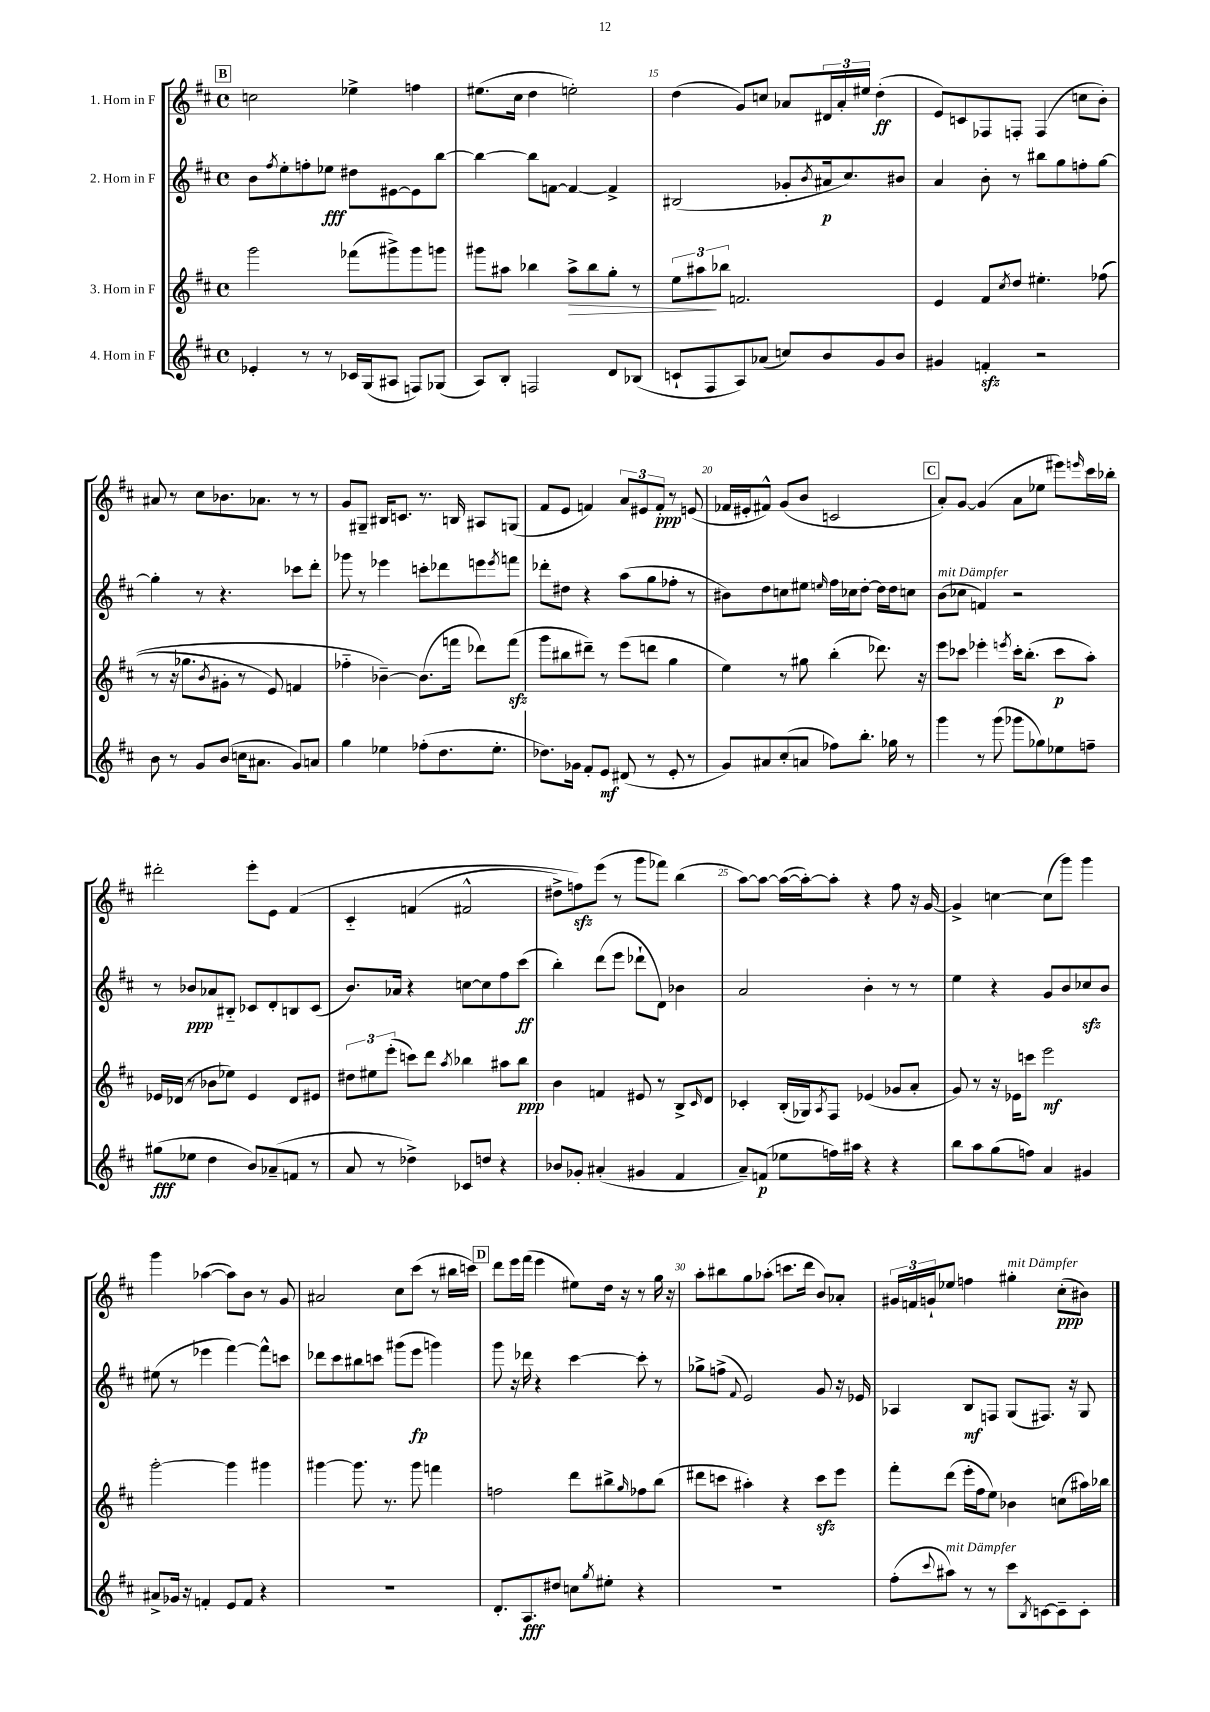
<<
\new StaffGroup <<
\new Staff = "s0" \with { instrumentName = "1. Horn in F" } {
    \clef treble \key d \major \defaultTimeSignature \time 4/4
    \mark \markup { \box "B" } c''2 ees''4-> f''4 |
    eis''8.( cis''16 d''4 e''2-.) |
    d''4( g'8) c''8 aes'8 \tuplet 3/2 { dis'16 aes'16-. eis''16 } d''4-.\ff( |
    e'8) c'8 fes8 f8-. f4( c''8 b'8-.) |
    ais'8 r8 cis''8 bes'8. aes'8. r8 r8 |
    g'8 gis8-- bis16 c'8. r8. b16 ais8 g8( |
    fis'8 e'8 f'4) \tuplet 3/2 { a'8 eis'8 f'8-.\ppp } r8 e'8( |
    fes'16 eis'16-. fis'8-^) g'8( b'8 c'2 |
    \mark \markup { \box "C" } a'8-.) g'8~ g'4( a'8 ees''8 eis'''8) \grace { e'''16 } cis'''16 bes''16-. |
    dis'''2-. e'''8-. e'8 fis'4\( |
    cis'4-_ f'4( fis'2-^ |
    dis''8->) f''8\sfz\) e'''8( r8 g'''8 fes'''8) b''4( |
    a''8~) a''8~ a''16~( a''16~-.) a''8-. r4 fis''8 r16 g'16~ |
    g'4-> c''4~ c''8( g'''8) g'''4 |
    g'''4 aes''4~( aes''8) b'8 r8 g'8 |
    ais'2 cis''8 cis'''8( r8 bis''16 c'''16) |
    \mark \markup { \box "D" } d'''8 e'''16 fis'''16( e'''4 eis''8) d''16 r16 r8 g''16 r16 |
    a''8-. bis''8 g''8 aes''8-.( c'''8. d'''16 b'8) aes'8-. |
    \tuplet 3/2 { gis'16 f'16 g'16-! } ees''8 f''4 gis''4-.^\markup { \italic "mit Dämpfer" } cis''8-.\ppp( bis'8) \bar "|." |
}
\new Staff = "s1" \with { instrumentName = "2. Horn in F" } {
    \clef treble \key d \major \defaultTimeSignature \time 4/4
    \mark \markup { \box "B" } b'8 \acciaccatura { fis''8 } e''8-. f''8-. ees''8\fff dis''8 eis'8~ eis'8 b''8~ |
    b''4~ b''8 f'8~ f'4~ f'4-> |
    bis2( ges'8-. \acciaccatura { b'8 } ais'16\p cis''8.) bis'8 |
    a'4 b'8-. r8 bis''8 g''8 f''8-. g''8~ |
    g''4-. r8 r4. ces'''8 d'''8-. |
    ges'''8 r8 ees'''4 c'''8-. des'''8 e'''8 \acciaccatura { e'''8 } f'''8 |
    des'''8-. dis''8 r4 a''8( g''8 fes''8-. r8 |
    bis'8) d''8 c''8 eis''8 \grace { e''16 } fis''16 ces''16 d''8~-. d''16 d''16 c''8 |
    \mark \markup { \box "C" } b'8^\markup { \italic "mit Dämpfer" }( ces''8 f'4) r2 |
    r8 bes'8\ppp aes'8 bis8-_ ces'8 d'8-. b8 ces'8( |
    b'8.) aes'16 r4 c''8~ c''8 fis''8 cis'''8\ff( |
    b''4-.) d'''8( e'''8 des'''8-! d'8) bes'4 |
    a'2 b'4-. r8 r8 |
    e''4 r4 g'8 b'8 ces''8\sfz b'8 |
    eis''8( r8 ees'''4 fis'''4~) fis'''8-^ c'''8 |
    des'''8 cis'''8 bis''8 c'''8 gis'''8( e'''8\fp g'''4) |
    \mark \markup { \box "D" } g'''8 r16 des'''16 r4 cis'''4~ cis'''8-. r8 |
    ges''8-> f''8->( \appoggiatura { fis'8 } e'2) g'8 r16 ees'16 |
    aes4 b8\mf f8 g8( fis8.) r16 g8 \bar "|." |
}
\new Staff = "s2" \with { instrumentName = "3. Horn in F" } {
    \clef treble \key d \major \defaultTimeSignature \time 4/4
    \mark \markup { \box "B" } g'''2 fes'''8( gis'''8->) gis'''8 g'''8 |
    gis'''8 ais''8 bes''4 ais''8->\> bes''8 g''8-. r8 |
    \tuplet 3/2 { e''8 ais''8\! bes''8 } f'2. |
    e'4 fis'8 \acciaccatura { cis''8 } d''8 eis''4.-. fes''8(\( |
    r8 r16 ges''8. \acciaccatura { b'8 } gis'8-. r8 e'8) f'4 |
    fes''4-_ bes'4~--\) bes'8.( f'''16 des'''8) f'''8\sfz( |
    g'''8 bis''8 dis'''8--) r8 e'''8( d'''8 g''4 |
    e''4) r8 gis''8 b''4-.( des'''8.) r16 |
    \mark \markup { \box "C" } e'''8 ces'''8 ees'''4-. \acciaccatura { e'''8 } ces'''16-. b''8.-.( ces'''8\p a''8-.) |
    ees'16 des'16( r8 bes'8 ees''8) ees'4 des'8 eis'8 |
    \tuplet 3/2 { dis''8 eis''8 e'''8-.( } c'''8) d'''8 \acciaccatura { a''8 } bes''4 ais''8 bes''8\ppp |
    b'4 f'4 eis'8 r8 b8-> \grace { cis'16 } d'8 |
    ces'4-. b16-.( ges16) \acciaccatura { a8 } fis8 ees'4( ges'8 a'8-. |
    g'8) r8 r16 ees'16 c'''8 e'''2\mf |
    g'''2~-. g'''4 gis'''4 |
    gis'''4~ gis'''8. r8. gis'''8 f'''4 |
    \mark \markup { \box "D" } f''2 d'''8 bis''8-> \grace { g''16 } fes''8 bis''8( |
    dis'''8 c'''8 ais''4-.) r4 c'''8\sfz e'''8 |
    fis'''8-. d'''8( e'''16-. fis''16 e''8) bes'4 c''8( ais''16) bes''16 \bar "|." |
}
\new Staff = "s3" \with { instrumentName = "4. Horn in F" } {
    \clef treble \key d \major \defaultTimeSignature \time 4/4
    \mark \markup { \box "B" } ees'4-. r8 r8 ces'16 g16( ais8 f8) ges8( |
    a8) b8-. f2 d'8 bes8( |
    c'8-! fis8 a8) aes'8( c''8) b'8 g'8 b'8 |
    gis'4 f'4-.\sfz r2 |
    b'8 r8 g'8 b'8( c''16 ais'8. g'8) a'8 |
    g''4 ees''4 fes''8-.( d''8. ees''8.-. |
    des''8.) ges'16 fis'8-. e'8\mf dis'8( r8 e'8-. r8 |
    g'8) ais'8 cis''8-.( a'8 fes''8) b''8.-. ges''16 r8 |
    \mark \markup { \box "C" } g'''4 r8 g'''8( ges'''8 ges''8) ees''8 f''8-- |
    gis''8\fff( ees''8 d''4 b'8) aes'8--( f'8 r8 |
    a'8 r8 des''4->) ces'8 d''8 r4 |
    bes'8 ges'8-. ais'4-.( gis'4 fis'4 |
    a'8--) f'8\p( ees''8 f''16) ais''16 r4 r4 |
    b''8 a''8 g''8( f''8) a'4 gis'4 |
    ais'8-> ges'16 r16 f'4-. e'8 f'8 r4 |
    R1 |
    \mark \markup { \box "D" } d'8.-. a8.\fff dis''8 c''8 \acciaccatura { g''8 } eis''8-. r4 |
    R1 |
    fis''8-.( \appoggiatura { cis'''8 } ais''8^\markup { \italic "mit Dämpfer" }) r8 r8 cis'''8 \acciaccatura { b8 } c'8~ c'8-- c'8-. \bar "|." |
}
>>
>>
\layout { \context { \Score currentBarNumber = #13 \override BarNumber.break-visibility = ##(#f #t #t) barNumberVisibility = #(every-nth-bar-number-visible 5) } }
